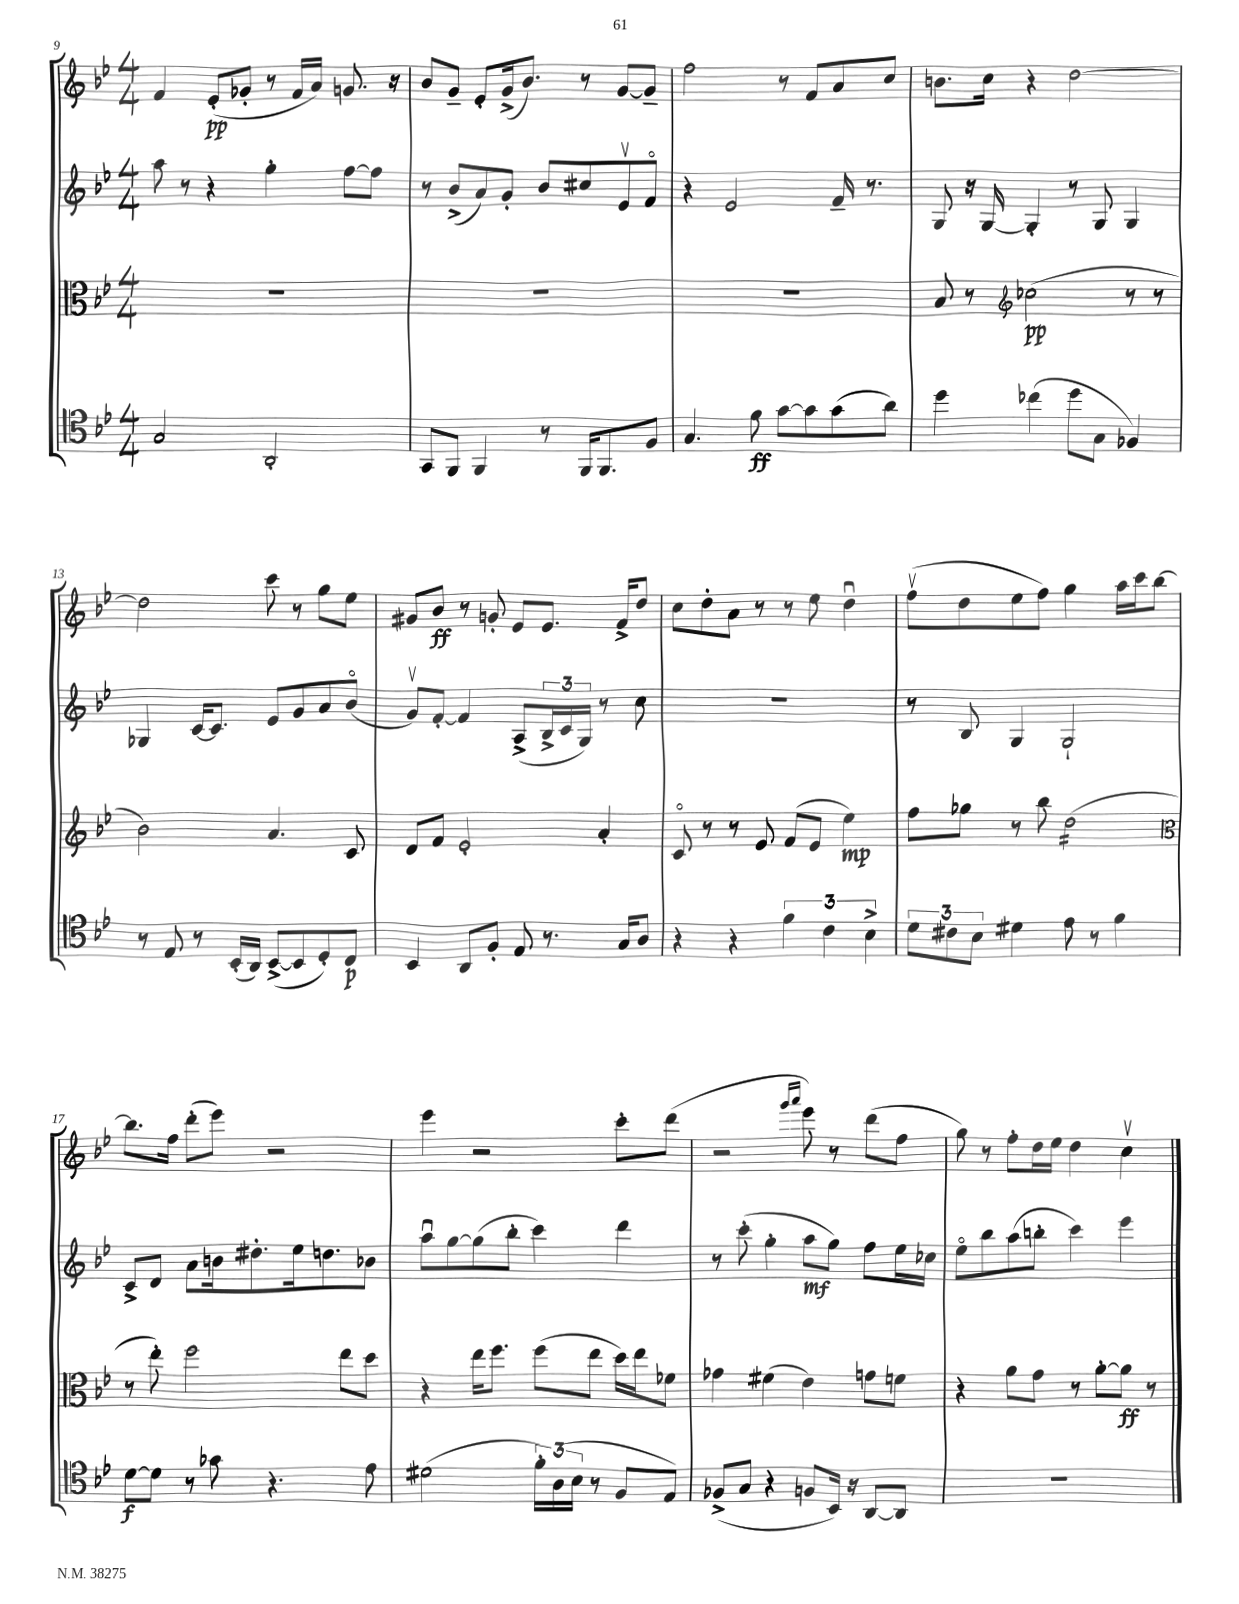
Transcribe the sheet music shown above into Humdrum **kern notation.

**kern	**kern	**kern	**kern
*staff4	*staff3	*staff2	*staff1
*clefC4	*clefC3	*clefG2	*clefG2
*k[b-e-]	*k[b-e-]	*k[b-e-]	*k[b-e-]
*M4/4	*M4/4	*M4/4	*M4/4
2G	1r	8aa	4f
.	.	8r	.
.	.	4r	(8e-'
.	.	.	8g-'
2AA'	.	4gg'	8r
.	.	.	16f
.	.	.	16a)
.	.	[8ff	8.g
.	.	8ff]	.
.	.	.	16r
=	=	=	=
8GG	1r	8r	8b-
8FF	.	(8b-^	8g~
4FF	.	8a)	8e-'
.	.	8g'	(16g^
.	.	.	8.b-)
8r	.	8b-	.
16FF	.	8cc#	8r
8.FF	.	.	.
.	.	8e-v	[8g
8F	.	8fo	8g~]
=	=	=	=
4.G	1r	4r	2ff
.	.	2e-	.
8f	.	.	.
[8g	.	.	8r
8g]	.	.	8f
(8g	.	16f~	8a
.	.	8.r	.
8a)	.	.	8cc
=	=	=	=
4dd	8B-	8G	8.b
.	8r	16r	.
.	.	[16G	16cc
*	*clefG2	*	*
(4cc-	(2cc-	4G']	4r
8dd	.	8r	[2dd
8G	.	8G	.
4F-)	8r	4G	.
.	8r	.	.
=	=	=	=
8r	2b-)	4G-	2dd]
8E-	.	.	.
8r	.	[16c	.
.	.	8.c]	.
(16BB-'	.	.	.
16AA)	.	.	.
([8BB-^	4.a	8e-	8ccc
8BB-]	.	8g	8r
8D')	.	8a	8gg
8C	8c	(8b-o	8ee-
=	=	=	=
4BB-	8d	8gv)	8g#
.	8f	[8f'	8b-
8AA	2e-'	4f]	8r
8F'	.	.	8g'
8E-	.	(8A^	8e-
8.r	.	24B-^	8.e-
.	.	24c	.
.	.	24G)	.
.	4a'	8r	.
16G	.	.	16f^
8A	.	8cc	8dd
=	=	=	=
4r	8co	1r	8cc
.	8r	.	8dd'
4r	8r	.	8a
.	8e-	.	8r
6f	(8f	.	8r
.	8e-	.	8ee-
6c	.	.	.
.	4ee-)	.	4ddu
6B-^	.	.	.
=	=	=	=
12d	8ff	8r	(8ffv
12c#	.	.	.
.	8gg-	8B-	8dd
12B-	.	.	.
4d#	8r	4G	8ee-
.	8bb-	.	8ff)
*	*clefC3	*	*
8e-	(2dd	2G`	4gg
8r	.	.	.
4f	.	.	16aa
.	.	.	16ccc
.	.	.	[8bb-
=	=	=	=
[8d	8r	8c^	8.bb-]
8d]	8ee-')	8d	.
.	.	.	16ff
8r	2ff	8a	(8ddd'
8g-	.	16b	8eee-)
.	.	8.dd#'	.
4.r	.	.	2r
.	.	16ee-	.
.	.	8.dd	.
.	8ee-	.	.
8e-	8dd	8b-	.
=	=	=	=
(2d#	4r	8aau	4eee-
.	.	[8gg	.
.	16ee-	(8gg]	2r
.	8.ff	.	.
.	.	8bb-'	.
24f')	(8ff	4ccc)	.
(24A	.	.	.
24B-	.	.	.
8r	8ee-	.	.
8F	16dd)	4ddd	8ccc'
.	16ee-	.	.
8E-)	8f-	.	(8ddd
=	=	=	=
(8F-^	4g-	8r	2r
8G	.	(8ccc'	.
4r	(4f#	4gg'	.
.	.	.	16qqggg
.	.	.	16qqaaa
8F	4e-)	8aa	8eee-)
16BB-)	.	8gg)	8r
16r	.	.	.
[8AA	8g	8ff	(8ddd
8AA]	8f	16ee-	8ff
.	.	16cc-	.
=	=	=	=
1r	4r	8ee-o	8gg)
.	.	8bb-	8r
.	8a	(8aa	8ff'
.	8g	8bb'	16dd
.	.	.	16ee-
.	8r	4ccc)	4dd
.	[8a'	.	.
.	8a]	4eee-	4ccv
.	8r	.	.
==	==	==	==
*-	*-	*-	*-
